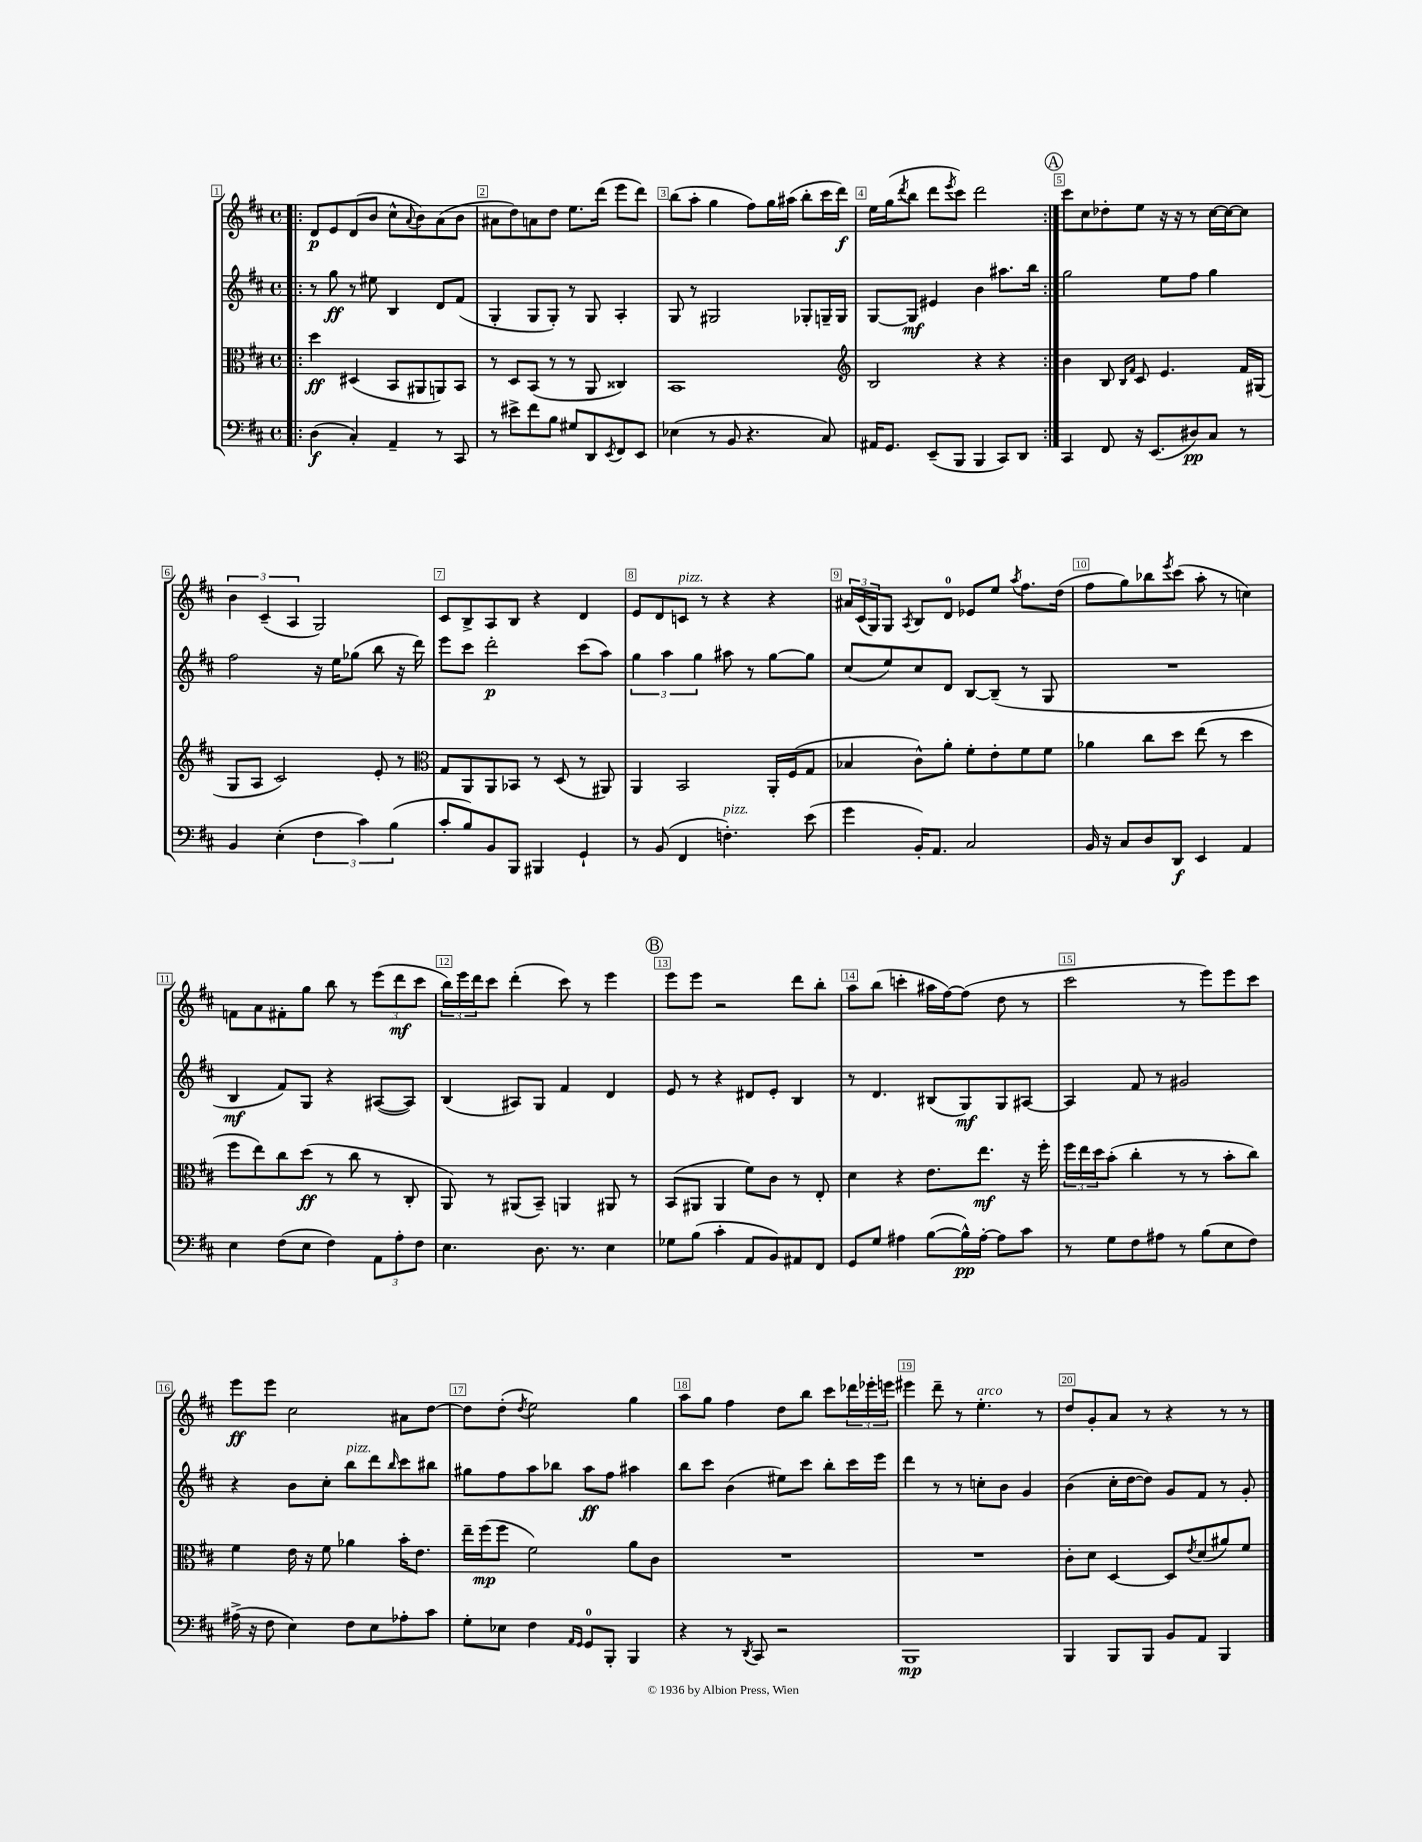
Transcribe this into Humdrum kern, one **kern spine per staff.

**kern	**kern	**kern	**kern
*staff4	*staff3	*staff2	*staff1
*clefF4	*clefC3	*clefG2	*clefG2
*k[f#c#]	*k[f#c#]	*k[f#c#]	*k[f#c#]
*M4/4	*M4/4	*M4/4	*M4/4
*met(c)	*met(c)	*met(c)	*met(c)
=!|:	=!|:	=!|:	=!|:
(4D\	4dd\	8r	8d/L
.	.	8gg\	8e/
4C#'/)	(4D#/	8r	(8d/
.	.	8ee#\	8b/J
4AA~/	8BB/L	4B/	8cc#^^\L
.	.	.	8qqa/
.	8AA#/	.	8b\)
8r	8AA/)	8d/L	(8a\
8CC#/	8BB/J	(8f#/J	8b\J
=	=	=	=
8r	8r	4G'/	8a#\L
8e#^\L	8D/L	.	8dd\)
8f#\	(8BB/J	8G/L	8a\
8B\J	8r	8G'/J)	8dd\J
8G#/L	8r	8r	8.ee\L
8DD/	8AA/	8G/	.
.	.	.	(16ddd\Jk
8qEE/	.	.	.
8FF#/	4C##/)	4A'/	8eee\L
8EE/J	.	.	8ddd\J)
=	=	=	=
(4E-\	1BB	8G/	(8bb\L
.	.	8r	8aa'\J
8r	.	2G#/	4gg\
8BB/	.	.	.
4.r	.	.	8ff#\L)
.	.	.	16gg\L
.	.	.	(16aa#\JJ
.	.	8G-'/L	8bb'\L
8C#/)	.	16G~/L	16ccc#\L
.	.	16G/JJ	16ddd\JJ)
=	=	=	=
*	*clefG2	*	*
16AA#/LK	2B/	[8G/L	16ee\LL
8.GG/J	.	.	(16gg\J
.	.	.	8qddd/
.	.	8G/]J	8bb\J
(8EE~/L	.	4e#/	8ddd\L
.	.	.	8qeee/
8BBB/J	.	.	8ccc#\J)
4BBB/	4r	4b\	2ddd\
8CC#/L)	4r	8.aa#\L	.
8DD/J	.	.	.
.	.	16bb\Jk	.
=:|!	=:|!	=:|!	=:|!
4CC#/	4b\	2gg\	8ccc#\L
.	.	.	8cc#\
8FF#/	8B/	.	8dd-'\
.	16qqB/LL	.	.
.	16qqf#/JJ	.	.
16r	8c#/	.	8ee\J
(8.EE/L	.	.	.
.	4.e/	8ee\L	16r
.	.	.	16r
8D#/)	.	8ff#\J	8r
8C#/J	.	4gg\	[16cc#\LL
.	.	.	16cc#\_J
8r	16f#/LL	.	8cc#\]J
.	(16G#/JJ	.	.
=	=	=	=
4BB/	8G/L	2ff#\	6b\
.	8A/J	.	.
.	.	.	(6c#~/
(4E'\	2c#/)	.	.
.	.	.	6A/
6F#\	.	16r	2G/)
.	.	16ee\LK	.
.	.	(8gg-\J	.
6c#\)	.	.	.
.	8e'/	8bb\	.
(6B\	.	.	.
.	8r	16r	.
.	.	16ddd\)	.
=	=	=	=
*	*clefC3	*	*
8c#'/L	8G/L	8eee\L	8c#/L
8B/)	8AA/	8ccc#\J	8B^/
8BB/	8AA/	2ddd'\	8A/
8BBB/J	8BB-/J	.	8B/J
4BBB#/	8r	.	4r
.	(8D/	.	.
4GG`/	8r	(8ccc#\L	4d/
.	8AA#/)	8aa\J)	.
=	=	=	=
8r	4AA/	6gg\	8e/L
(8BB/	.	.	8d/
.	.	6aa\	.
4FF#/	2BB/	.	8c/J
.	.	6gg\	.
.	.	.	8r
4.F'\)	.	8aa#\	4r
.	.	8r	.
.	16AA'/LL	[8gg\L	4r
.	(16F#/J	.	.
(8e\	8G/J	8gg\]J	.
=	=	=	=
4g\	4B-/	(8cc#/L	24a#/LL
.	.	.	(24c#/
.	.	.	24G/J)
.	.	8ee/)	8G/J
.	.	.	8qA/
16BB'/LK)	8c#^^\L)	8cc#/	8B/L
8.AA/J	.	.	.
.	8a'\J	8d/J	8d/J
2C#/	8f#'\L	[8B/L	8e-/L
.	8e'\	(8B~/]J	8ee/J
.	.	.	8qaa/
.	8f#\	8r	8.ff#\L
.	8f#\J	8G/	.
.	.	.	(16dd\Jk
=	=	=	=
16BB/	4a-\	1r	8ff#\L
16r	.	.	.
8C#/L	.	.	8gg\)
8D/	8cc#\L	.	8bb-\
.	.	.	8qeee/
8DD/J	8dd\J	.	(8ccc#\J
4EE/	(8ee\	.	8aa'\
.	8r	.	8r
4AA/	4dd\	.	4cc\)
=	=	=	=
4E\	8ff#\L	4B/	8f\L
.	8ee\)	.	8a\
(8F#\L	8cc#\	8f#/L)	8f#'\
8E\J	(8dd\J	8G/J	8gg\J
4F#\)	8r	4r	8bb\
.	8cc#\	.	8r
12AA\L	8r	([8A#/L	(12eee\L
12A'\	.	.	12ddd\
.	8C#'/	8A#/]J)	.
12F#\J	.	.	12ccc#\J
=	=	=	=
4.E\	8AA/)	(4B/	24bb\LL)
.	.	.	24eee\
.	.	.	24ddd\J
.	8r	.	8ccc#\J
.	(8AA#/L	8A#/L)	(4ddd'\
8.D\	8BB~/J)	8G/J	.
.	4AA/	4f#/	8ccc#\)
8.r	.	.	.
.	.	.	8r
4E\	8AA#/	4d/	4eee\
.	8r	.	.
=	=	=	=
8G-\L	(8BB/L	8e/	8eee\L
(8B\J	8AA#/J	8r	8eee\J
4c#'\	4AA#/	4r	2r
8AA/L	8f#\L)	8d#/L	.
8BB/)	8c#\J	8e'/J	.
8AA#/	8r	4B/	8ddd\L
8FF#/J	8E'/	.	8bb'\J
=	=	=	=
8GG/L	4d\	8r	8aa\L
8G/J	.	4.d/	(8bb\J
4A#\	4r	.	4ccc'\
([8B\L	8.e\L	(8B#/L	16aa#\LL
.	.	.	[16ff#\J)
16B^^\]L)	.	8G/)	(8ff#\]J
[16A#'\JJ	8.ee\J	.	.
8A#\]L	.	8G/	8dd\
8c#\J	16r	[8A#/J	8r
.	16ff#'\	.	.
=	=	=	=
8r	24ff#\LL	4A#/]	2ccc#\
.	24ee\	.	.
.	24dd\J	.	.
8G\L	(8b'\J	.	.
8F#\	4cc#'\	8f#/	.
8A#\J	.	8r	.
8r	8r	2g#/	8r
(8B\L	8r	.	8eee\L)
8E\	8b'\L	.	8eee\
8F#\J)	8cc#\J)	.	8ccc#\J
=	=	=	=
(16A#^\	4f#\	4r	8eee\L
16r	.	.	.
8F#\	.	.	8eee\J
4E\)	16e\	8b\L	2cc#\
.	16r	.	.
.	8f#\	8cc#'\J	.
8F#\L	4a-\	8bb\L	.
8E\	.	8ddd\	.
.	.	16qqbb/	.
8A-'\	16b'\LK	8ccc#\	8a#\L
.	8.e\J	.	.
8c#\J	.	8bb#\J	[8dd\J
=	=	=	=
8G'\L	16ee~\LL	8gg#\L	8dd\]L
.	(16ff#\J	.	.
8E-\J	8ff#\J	8ff#\	(8dd'\J
.	.	.	8qdd/
4F#\	2f#\)	8aa\	2ee\)
.	.	8bb-\J	.
16qqAA/LL	.	.	.
16qqGG/JJ	.	.	.
8GG/L	.	8aa\L	.
8BBB'/J	.	8ff#\J	.
4BBB/	8a\L	4aa#\	4gg\
.	8c#\J	.	.
=	=	=	=
4r	1r	8bb\L	8aa\L
.	.	8ccc#\J	8gg\J
8r	.	(4b\	4ff#\
8qDD/	.	.	.
8CC#/	.	.	.
2r	.	8ee#\L)	8dd\L
.	.	8ccc#\J	8bb\J
.	.	8bb'\L	8ccc#\L
.	.	16ccc#\L	24ddd-\L
.	.	.	24eee-'\
.	.	16eee\JJ	.
.	.	.	24eee\JJ
=	=	=	=
1BBB	1r	4ddd\	4eee#\
.	.	8r	8ddd~\
.	.	8r	8r
.	.	8cc'\L	4.ee'\
.	.	8b\J	.
.	.	4g/	.
.	.	.	8r
=	=	=	=
4BBB/	8c#'\L	(4b\	8dd/L
.	8d\J	.	8g'/
8BBB/L	[4D/	16cc#'\LL	8a/J
.	.	[16dd\J	.
8BBB/J	.	8dd\]J)	8r
8BB/L	8D/]L	8g/L	4r
.	8qe/	.	.
8AA/J	(8d/	8f#/J	.
4BBB/	8a#/)	8r	8r
.	8f#/J	8g'/	8r
==	==	==	==
*-	*-	*-	*-
